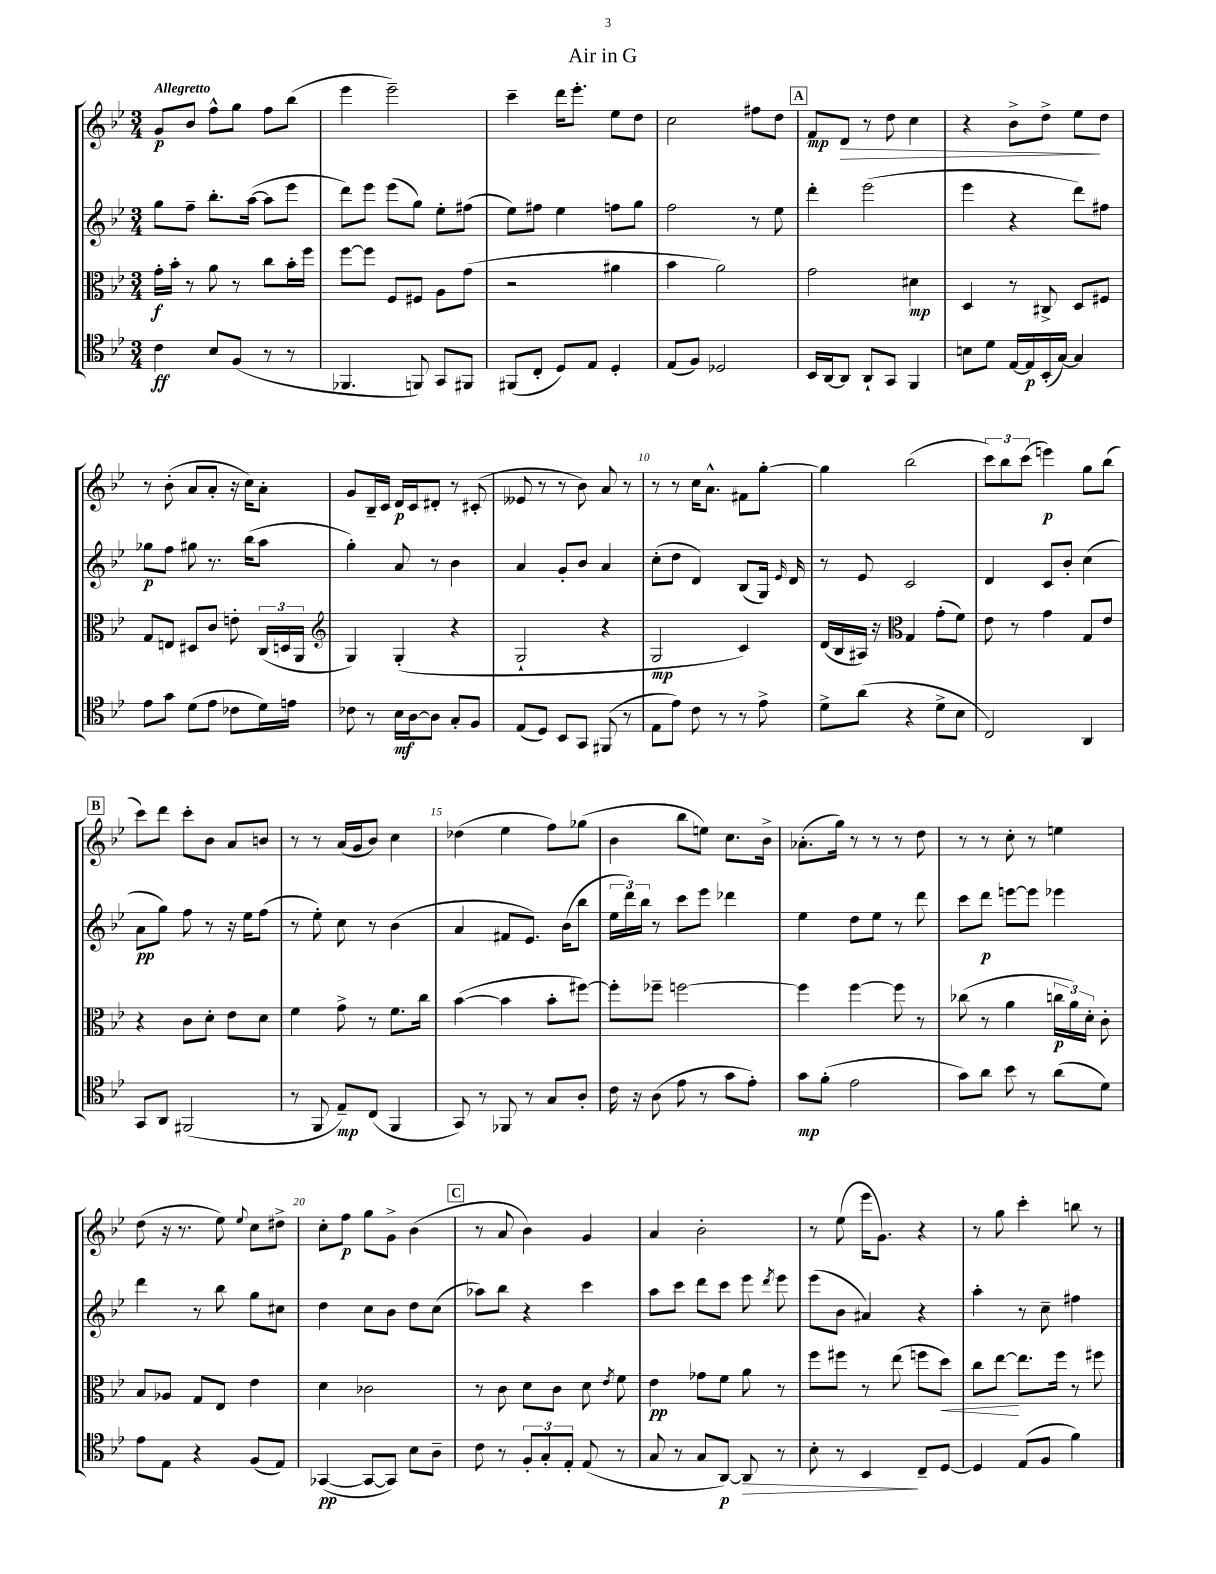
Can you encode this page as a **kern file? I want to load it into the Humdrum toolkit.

**kern	**dynam	**kern	**dynam	**kern	**dynam	**kern	**dynam
*part4	*part4	*part3	*part3	*part2	*part2	*part1	*part1
*staff4	*staff4	*staff3	*staff3	*staff2	*staff2	*staff1	*staff1
*clefC4	*	*clefC3	*	*clefG2	*	*clefG2	*
*k[b-e-]	*	*k[b-e-]	*	*k[b-e-]	*	*k[b-e-]	*
*M3/4	*	*M3/4	*	*M3/4	*	*M3/4	*
=1	=1	=1	=1	=1	=1	=1	=1
!	!	!	!	!	!	!LO:TX:a:B:t=Allegretto	!
4c\	ff	16g'\LL	f	8gg\L	.	8g/L	p
.	.	16b-'\JJ	.	.	.	.	.
.	.	8r	.	8ff~\J	.	8b-/J	.
8B-/L	.	8a\	.	8.bb-'\L	.	8ff^^\L	.
(8F/J	.	8r	.	.	.	8gg\J	.
.	.	.	.	([16aa\Jk	.	.	.
8r	.	8cc\L	.	8aa\L]	.	8ff\L	.
8r	.	16b-'\L	.	8eee-\J	.	(8bb-\J	.
.	.	16ff\JJ	.	.	.	.	.
=2	=2	=2	=2	=2	=2	=2	=2
4.FF-X/	.	[8ff\L	.	8ddd\L)	.	4eee-\	.
.	.	8ff\J]	.	8eee-\J	.	.	.
.	.	8F/L	.	(8eee-\L	.	2eee-~\)	.
8FFn/)	.	8F#X/J	.	8gg\J)	.	.	.
8GG/L	.	8A\L	.	8ee-'\L	.	.	.
8FF#X/J	.	(8g\J	.	(8ff#X\J	.	.	.
=3	=3	=3	=3	=3	=3	=3	=3
(8FF#X/L	.	2r	.	8ee-\L)	.	4ccc~\	.
8C'/J	.	.	.	8ff#X\J	.	.	.
8D/L)	.	.	.	4ee-\	.	16ddd\KL	.
.	.	.	.	.	.	8.eee-'\J	.
8E-/J	.	.	.	.	.	.	.
4D'/	.	4a#X\	.	8ffn\L	.	8ee-\L	.
.	.	.	.	8gg\J	.	8dd\J	.
=4	=4	=4	=4	=4	=4	=4	=4
(8E-/L	.	4b-\	.	2ff\	.	2cc\	.
8F/J)	.	.	.	.	.	.	.
2D-X/	.	2a\)	.	.	.	.	.
.	.	.	.	8r	.	8ff#X\L	.
.	.	.	.	8ee-\	.	8dd\J	.
!!LO:REH:place=s1:t=A
=5	=5	=5	=5	=5	=5	=5	=5
16BB-/LL	.	2g\	.	4ddd'\	.	8f/L	mp
[16AA/J	.	.	.	.	.	.	.
!	!	!	!	!	!	!	!LO:HP:b
8AA/J]	.	.	.	.	.	8d/J	>
8AA`/L	.	.	.	(2eee-\	.	8r	.
8GG/J	.	.	.	.	.	8dd\	.
4FF/	.	4d#X\	mp	.	.	4cc\	.
=6	=6	=6	=6	=6	=6	=6	=6
8Bn\L	.	4D/	.	4eee-\	.	4r	.
8d\J	.	.	.	.	.	.	.
[16E-/LL	.	8r	.	4r	.	8b-^\L	.
16E-/]	p	.	.	.	.	.	.
(16BB-'/	.	8C#X^/	.	.	.	8dd^\J	.
[16G/JJ)	.	.	.	.	.	.	.
4G/]	.	8D/L	.	8ddd\L)	.	8ee-\L	.
.	.	8F#X/J	.	8ff#X\J	.	8dd\J	]
!!LO:LB:g=z
=7	=7	=7	=7	=7	=7	=7	=7
8e-\L	.	8G/L	.	8gg-X\L	p	8r	.
8g\J	.	8En/J	.	8ff\J	.	(8b-'\	.
(8d\L	.	8D#X/L	.	8gg#X\	.	8a/L	.
8e-\J	.	8c/J	.	8.r	.	8a'/J	.
8c-X\L	.	8en'\	.	.	.	16r	.
.	.	.	.	(16bb-\KL	.	16cc\KL)	.
16d\L)	.	(24C/LL	.	8aa\J	.	8a'\J	.
.	.	24Dn/	.	.	.	.	.
16en\JJ	.	.	.	.	.	.	.
.	.	24AA/JJ	.	.	.	.	.
=8	=8	=8	=8	=8	=8	=8	=8
*	*	*clefG2	*	*	*	*	*
8c-X\	.	4G/)	.	4gg'\)	.	8g/L	.
8r	.	.	.	.	.	16B-~/L	.
.	.	.	.	.	.	16c/JJ	.
16B-\LL	mf	(4G'/	.	8a/	.	16d/LL	p
[16A\J	.	.	.	.	.	16c/J	.
8A\J]	.	.	.	8r	.	8d#X'/J	.
8G'/L	.	4r	.	4b-\	.	8r	.
8F/J	.	.	.	.	.	(8c#X'/	.
=9	=9	=9	=9	=9	=9	=9	=9
(8E-/L	.	2G`/	.	4a/	.	8e--X/	.
8D/J)	.	.	.	.	.	8r	.
8BB-/L	.	.	.	8g'/L	.	8r	.
8GG/J	.	.	.	8b-/J	.	8b-\)	.
(8FF#X/	.	4r	.	4a/	.	8a/	.
8r	.	.	.	.	.	8r	.
=10	=10	=10	=10	=10	=10	=10	=10
8E-\L	.	2G/	mp	(8cc'\L	.	8r	.
8e-\J)	.	.	.	8dd\J	.	8r	.
8c\	.	.	.	4d/)	.	16cc\KL	.
.	.	.	.	.	.	8.a^^\J	.
8r	.	.	.	.	.	.	.
8r	.	4c/)	.	(8B-/L	.	8f#X\L	.
8e-^\	.	.	.	16G/Jk)	.	[8gg'\J	.
.	.	.	.	16qqe-/	.	.	.
.	.	.	.	16d/	.	.	.
=11	=11	=11	=11	=11	=11	=11	=11
8d^\L	.	(16d/LL	.	8r	.	4gg\]	.
.	.	16B-/	.	.	.	.	.
(8a\J	.	16A#X/JJ)	.	8e-/	.	.	.
.	.	16r	.	.	.	.	.
*	*	*clefC3	*	*	*	*	*
4r	.	4G/	.	2c/	.	(2bb-\	.
8d^\L	.	(8g'\L	.	.	.	.	.
8B-\J	.	8f\J)	.	.	.	.	.
=12	=12	=12	=12	=12	=12	=12	=12
2C/)	.	8e-\	.	4d/	.	12ccc\L)	.
.	.	.	.	.	.	12bb-\	.
.	.	8r	.	.	.	.	.
.	.	.	.	.	.	(12ccc\J	.
.	.	4g\	.	8c/L	.	4eeen\)	p
.	.	.	.	8b-'/J	.	.	.
4AA/	.	8G/L	.	(4cc\	.	8gg\L	.
.	.	8e-/J	.	.	.	(8bb-\J	.
!!LO:LB:g=z
!!LO:REH:place=s1:t=B
=13	=13	=13	=13	=13	=13	=13	=13
8GG/L	.	4r	.	8a\L	pp	8ccc\L)	.
8AA/J	.	.	.	8gg\J)	.	8ddd\J	.
(2FF#X/	.	8c\L	.	8ff\	.	8ccc'\L	.
.	.	8d'\J	.	8r	.	8b-\J	.
.	.	8e-\L	.	16r	.	8a/L	.
.	.	.	.	16ee-\KL	.	.	.
.	.	8d\J	.	(8ff\J	.	8bn/J	.
=14	=14	=14	=14	=14	=14	=14	=14
8r	.	4f\	.	8r	.	8r	.
8FF/	.	.	.	8ee-'\)	.	8r	.
8E-~/L)	mp	8g^\	.	8cc\	.	(16a/LL	.
.	.	.	.	.	.	16g/J	.
(8C/J	.	8r	.	8r	.	8b-/J)	.
4FF/	.	8.f\L	.	(4b-\	.	4cc\	.
.	.	16cc\Jk	.	.	.	.	.
=15	=15	=15	=15	=15	=15	=15	=15
8GG/)	.	([4b-\	.	4a/	.	(4dd-X\	.
8r	.	.	.	.	.	.	.
8FF-X/	.	4b-\]	.	8f#X/L	.	4ee-\	.
8r	.	.	.	8.e-/J)	.	.	.
8G/L	.	8b-'\L	.	.	.	8ff\L)	.
.	.	.	.	(16b-\KL	.	.	.
8A'/J	.	[8ff#X\J)	.	8bb-\J	.	(8gg-X\J	.
=16	=16	=16	=16	=16	=16	=16	=16
16c\	.	8ff#'\L]	.	24ee-\LL	.	4b-\	.
.	.	.	.	24ddd\)	.	.	.
16r	.	.	.	.	.	.	.
.	.	.	.	24bb-\JJ	.	.	.
(8A\	.	8ff-X~\J	.	8r	.	.	.
8e-\	.	[2ffn\	.	8ccc\L	.	8bb-\L	.
8r	.	.	.	8eee-\J	.	8een\J)	.
8g\L	.	.	.	4ddd-X\	.	8.cc\L	.
8e-'\J)	.	.	.	.	.	.	.
.	.	.	.	.	.	16b-^\Jk	.
=17	=17	=17	=17	=17	=17	=17	=17
8g\L	mp	4ff\]	.	4ee-\	.	(8.a-X'\L	.
(8f'\J	.	.	.	.	.	.	.
.	.	.	.	.	.	16gg\Jk)	.
2e-\	.	[4ff\	.	8dd\L	.	8r	.
.	.	.	.	8ee-\J	.	8r	.
.	.	8ff\]	.	8r	.	8r	.
.	.	8r	.	8ddd\	.	8dd\	.
=18	=18	=18	=18	=18	=18	=18	=18
8g\L)	.	(8cc-X\	.	8ccc\L	.	8r	.
8a\J	.	8r	.	8ddd\J	p	8r	.
8b-\	.	4a\	.	[8eeen\L	.	8cc'\	.
8r	.	.	.	8eee\J]	.	8r	.
(8a\L	.	24ccn\LL	p	4eee-X\	.	4een\	.
.	.	24a\)	.	.	.	.	.
.	.	24d'\JJ	.	.	.	.	.
8d\J)	.	8c'\	.	.	.	.	.
!!LO:LB:g=z
=19	=19	=19	=19	=19	=19	=19	=19
8e-\L	.	8B-/L	.	4ddd\	.	(8dd\	.
8E-\J	.	8A-X/J	.	.	.	16r	.
.	.	.	.	.	.	8.r	.
4r	.	8G/L	.	8r	.	.	.
.	.	8E-/J	.	8bb-\	.	8ee-\)	.
.	.	.	.	.	.	8qqee-/	.
(8F/L	.	4e-\	.	8gg\L	.	8cc\L	.
8E-/J)	.	.	.	8cc#X\J	.	8dd#X^\J	.
=20	=20	=20	=20	=20	=20	=20	=20
([4GG-X/	pp	4d\	.	4dd\	.	8cc'\L	.
.	.	.	.	.	.	8ff\J	p
8GG-/L_	.	2c-X\	.	8cc\L	.	8gg\L	.
8GG-/J])	.	.	.	8b-\J	.	8g^\J	.
8B-\L	.	.	.	8dd\L	.	(4b-\	.
8A~\J	.	.	.	(8cc\J	.	.	.
!!LO:REH:place=s1:t=C
=21	=21	=21	=21	=21	=21	=21	=21
8c\	.	8r	.	8aa-X\L)	.	8r	.
8r	.	8c\	.	8bb-\J	.	8a/	.
12F'/L	.	8d\L	.	4r	.	4b-\)	.
12G'/	.	.	.	.	.	.	.
.	.	8c\J	.	.	.	.	.
12E-'/J	.	.	.	.	.	.	.
(8E-/	.	8d\	.	4ccc\	.	4g/	.
.	.	8qe-/	.	.	.	.	.
8r	.	8f\	.	.	.	.	.
=22	=22	=22	=22	=22	=22	=22	=22
8G/	.	4e-\	pp	8aa\L	.	4a/	.
8r	.	.	.	8ccc\J	.	.	.
8G/L	.	8g-X\L	.	8ddd\L	.	2b-'\	.
[8AA/J)	p	8f\J	.	8ccc\J	.	.	.
!	!LO:HP:b	!	!	!	!	!	!
8AA/]	>	8a\	.	8eee-\	.	.	.
.	.	.	.	8qddd/	.	.	.
8r	.	8r	.	8eee-\	.	.	.
=23	=23	=23	=23	=23	=23	=23	=23
8B-'\	.	8ff\L	.	(8eee-\L	.	8r	.
8r	.	8ff#X\J	.	8b-\J	.	(8ee-\	.
4BB-/	.	8r	.	4a#X/)	.	16eee-\KL	.
.	.	.	.	.	.	8.g\J)	.
.	.	(8ee-\	.	.	.	.	.
8C~/L	]	8ffn\L	.	4r	.	4r	.
!	!	!	!LO:HP:b	!	!	!	!
[8D/J	.	8dd\J)	<	.	.	.	.
=24	=24	=24	=24	=24	=24	=24	=24
4D/]	.	8cc\L	.	4aa'\	.	8r	.
.	.	[8ee-\J	.	.	.	8gg\	.
(8E-/L	.	8.ee-\L]	[	8r	.	4ccc'\	.
8F/J	.	.	.	8cc~\	.	.	.
.	.	16ff\Jk	.	.	.	.	.
4f\)	.	8r	.	4ff#X\	.	8bbn\	.
.	.	8ff#X\	.	.	.	8r	.
==	==	==	==	==	==	==	==
*-	*-	*-	*-	*-	*-	*-	*-
